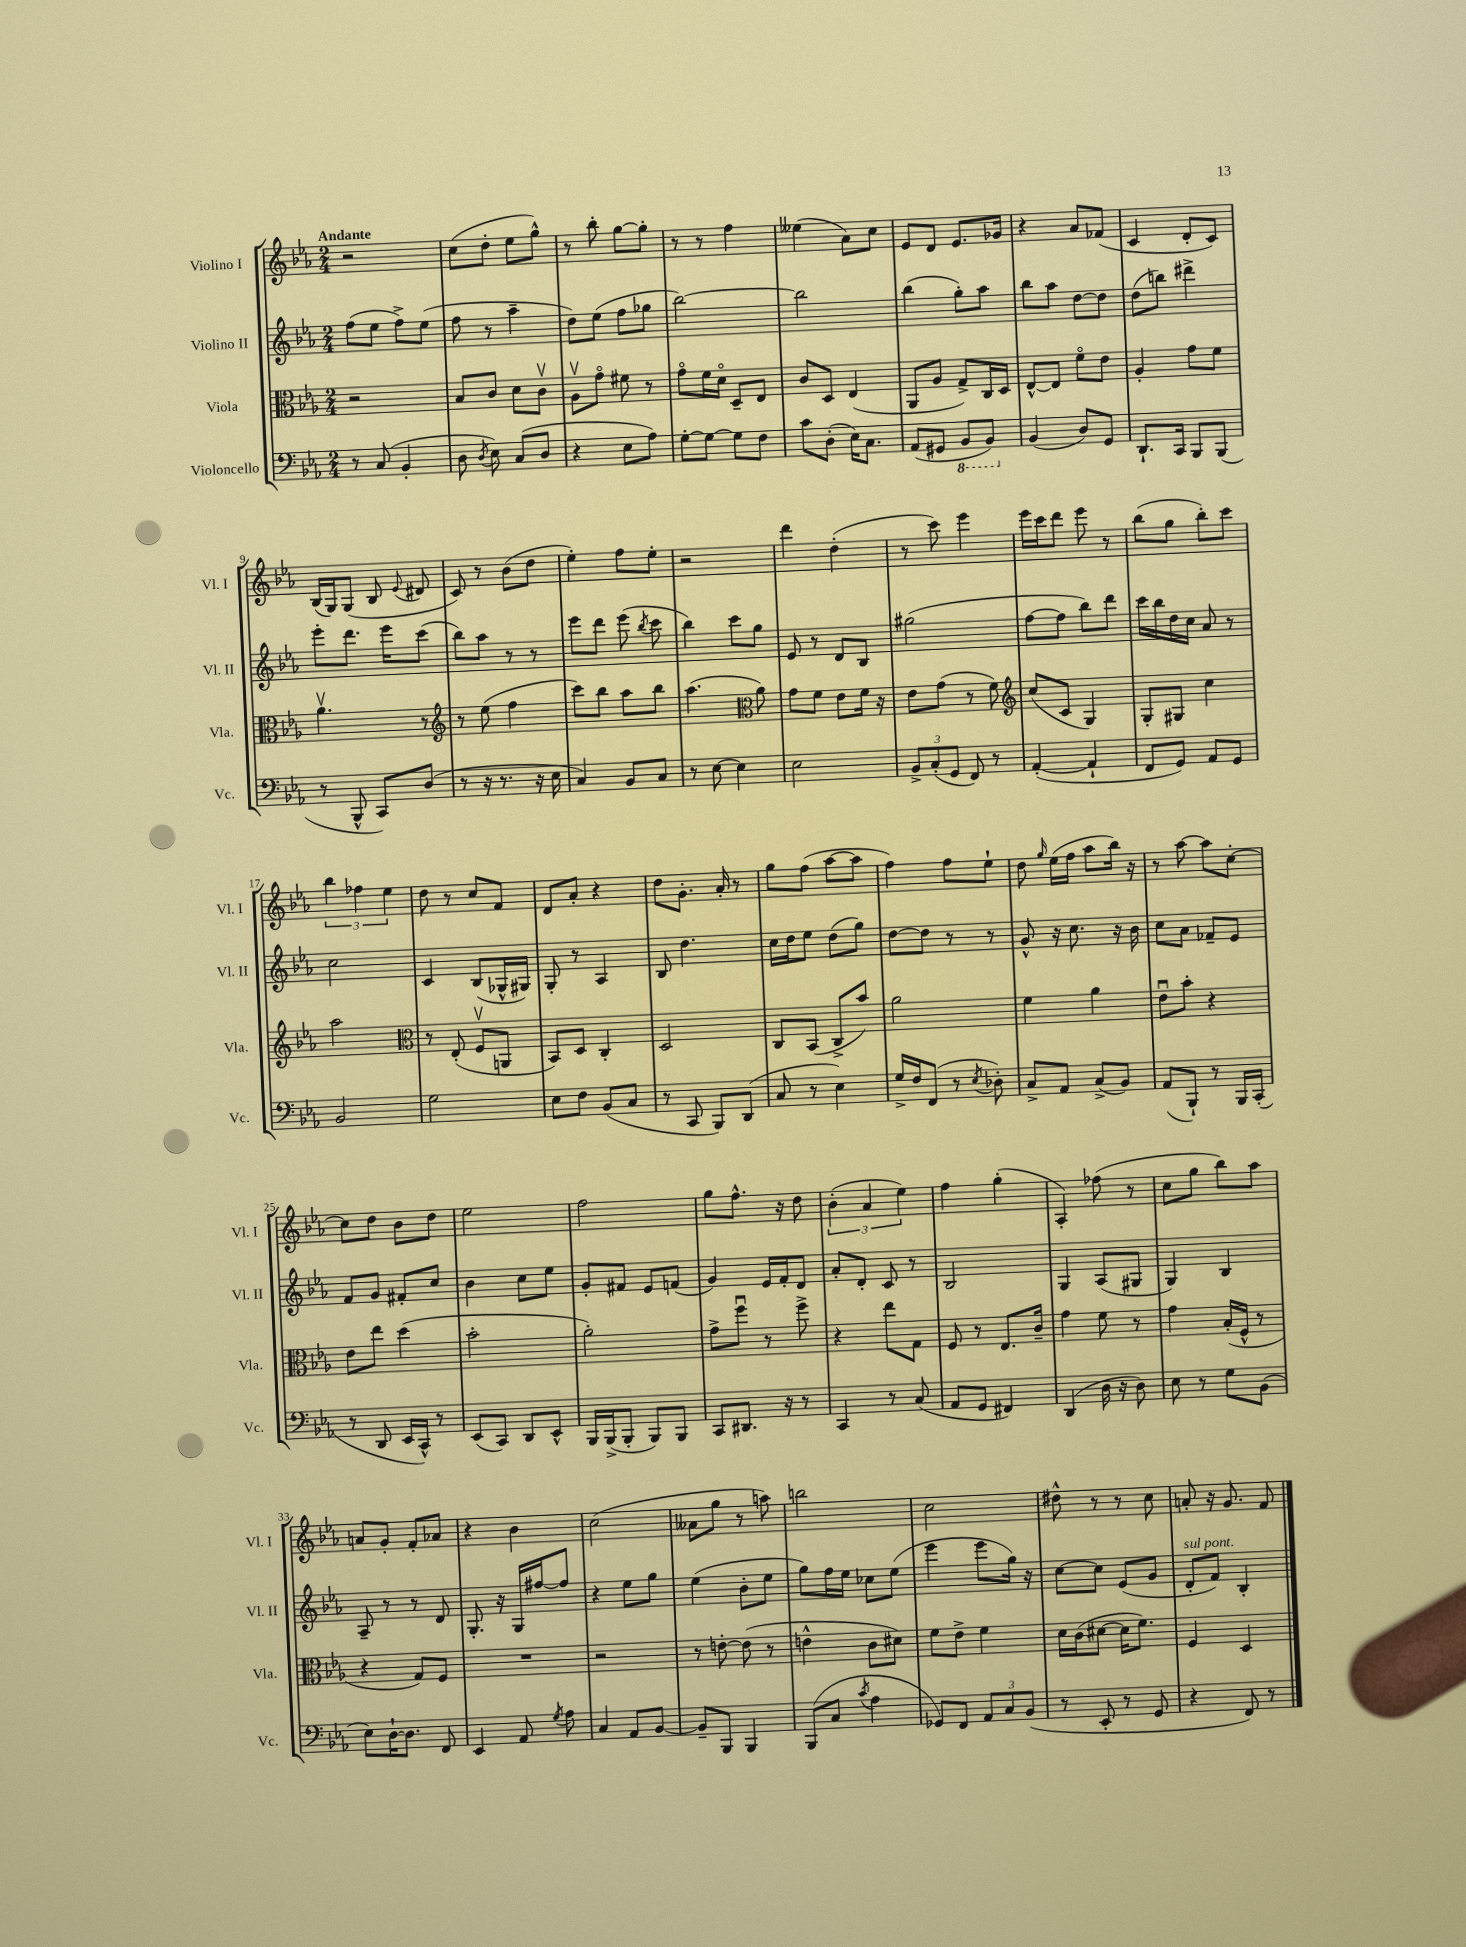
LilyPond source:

<<
\new StaffGroup <<
\new Staff = "s0" \with { instrumentName = "Violino I" shortInstrumentName = "Vl. I" } {
    \clef treble \key ees \major \numericTimeSignature \time 2/4 \tempo "Andante"
    \autoBeamOff r2 |
    c''8[( d''8]-. ees''8[ g''8]-^) |
    r8 bes''8-. g''8[~ g''8]-. |
    r8 r8 f''4 |
    eeses''4( aes'8[) c''8] |
    ees'8[ d'8] ees'8.[ ges'16] |
    r4 aes'8[ fes'8]( |
    c'4 d'8[-. c'8]) |
    bes16[( g16) g8]( bes8 \appoggiatura { ees'8 } dis'8 |
    c'8) r8 bes'8[( d''8] |
    ees''4-.) f''8[ ees''8]-. |
    r2 |
    d'''4 d''4-.( |
    r8 c'''8) ees'''4 |
    ees'''16[ c'''16 d'''8] ees'''8 r8 |
    bes''8[( g''8] bes''8[-.) c'''8] |
    \tuplet 3/2 { bes''4 fes''4 ees''4 } |
    d''8 r8 c''8[ f'8] |
    d'8[ aes'8]-. r4 |
    d''8[ g'8.]-. aes'16-. r8 |
    g''8[ f''8]( aes''8[~ aes''8] |
    f''4) f''8[ ees''8]-! |
    d''8 \grace { g''16 } ees''16[( f''16] aes''8[ bes''16]) r16 |
    r8 aes''8~ aes''8[ c''8]~-. |
    c''8[ d''8] bes'8[ d''8] |
    ees''2 |
    f''2 |
    g''8[ f''8.]-^ r16 d''8 |
    \tuplet 3/2 { bes'4-.( aes'4 ees''4) } |
    f''4 g''4-.( |
    aes4-.) fes''8( r8 |
    c''8[ g''8] bes''8[) aes''8] |
    a'8[ g'8]-. f'8[-. aes'8] |
    r4 bes'4 |
    c''2( |
    aeses'8[ g''8] r8 a''8) |
    b''2 |
    c''2 |
    dis''8-^ r8 r8 c''8 |
    a'8-. r16 g'8. f'8 \bar "|." |
}
\new Staff = "s1" \with { instrumentName = "Violino II" shortInstrumentName = "Vl. II" } {
    \clef treble \key ees \major \numericTimeSignature \time 2/4
    \autoBeamOff f''8[( ees''8] f''8[->) ees''8]( |
    f''8 r8 aes''4-- |
    d''8[) ees''8]( f''8[ ges''8] |
    bes''2~) |
    bes''2 |
    bes''4( g''8[-.) aes''8] |
    bes''8[ aes''8] d''8[~ d''8] |
    d''8[( b''8]) dis'''4-> |
    ees'''8[-. d'''8.] ees'''16[ c'''8]( |
    bes''8[) aes''8] r8 r8 |
    ees'''8[ d'''8] ees'''8( \acciaccatura { bes''8 } c'''8 |
    bes''4) c'''8[ g''8] |
    ees'8 r8 d'8[ bes8] |
    gis''2( |
    f''8[~ f''8] bes''8[) d'''8] |
    c'''16[ bes''16 d''16 c''16] aes'8 r8 |
    c''2 |
    c'4 bes8[( ges16-^ gis16]) |
    g8-. r8 aes4 |
    bes8 d''4. |
    c''16[ d''16 ees''8] d''8[( g''8]) |
    d''8[~ d''8] r8 r8 |
    g'8-^ r16 c''8. r16 bes'16 |
    c''8[ aes'8] fes'8[-- ees'8] |
    f'8[ g'8] fis'8[-. c''8] |
    bes'4 c''8[ ees''8] |
    g'8[-. fis'8] ees'8[ f'8]( |
    g'4) ees'16[ f'16-. d'8] |
    aes'8[-. d'8]-. c'8 r8 |
    bes2 |
    g4 aes8[( gis8] |
    g4) bes4 |
    aes8-- r8 r8 d'8 |
    g8.-. r16 g16[ fis''16~ fis''8] |
    r4 ees''8[ g''8] |
    ees''4( bes'8[-. ees''8] |
    g''8[) f''16 ees''16] ces''8[ ees''8]( |
    ees'''4 ees'''8[ g''16]) r16 |
    c''8[~ c''8] ees'8[( g'8] |
    d'8[-.^\markup { \italic "sul pont." } f'8]) bes4-. \bar "|." |
}
\new Staff = "s2" \with { instrumentName = "Viola" shortInstrumentName = "Vla." } {
    \clef alto \key ees \major \numericTimeSignature \time 2/4
    \autoBeamOff r2 |
    bes8[ c'8] d'8[ c'8]\upbow |
    aes8[\upbow g'8]\flageolet fis'8 r8 |
    g'8[\flageolet f'16 d'16]\flageolet d8[-- ees8] |
    c'8[ d8] ees4( |
    aes,8[ aes8] g8[->) c16 d16] |
    ees8[~-^ ees8] f'8[\flageolet ees'8] |
    aes4-. g'8[ f'8] |
    aes'4.\upbow r8 |
    \clef treble r8 ees''8( f''4 |
    c'''8[) bes''8] aes''8[ bes''8] |
    aes''4.( \clef alto aes'8) |
    g'8[ f'8] ees'8[ f'16] r16 |
    ees'8[ g'8]( r8 f'8) |
    \clef treble c''8[( c'8] g4) |
    g8[-. gis8] c''4 |
    aes''2 |
    \clef alto r8 ees8-.( f8[\upbow a,8] |
    bes,8[) d8] c4-. |
    d2 |
    c8[ bes,8]( c8[-> bes'8]) |
    aes'2 |
    f'4 aes'4 |
    ees'8[\downbow bes'8]-. r4 |
    ees'8[ ees''8] d''4( |
    bes'2-. |
    aes'2-.) |
    g'8[-> f''8]\downbow r8 f''8-> |
    r4 ees''8[ g8] |
    f8 r8 ees8.[ c'16]-- |
    g'4 f'8 r8 |
    g'4 bes16[-.( f16]-^ r8 |
    r4 g8[) f8] |
    R2 |
    r2 |
    r8 e'8~-. e'8( r8 |
    e'4-^ c'8[ dis'8]) |
    f'8[ ees'8]-> f'4 |
    d'16[ c'16( dis'8]~ dis'16[ f'8.]) |
    f4 d4 \bar "|." |
}
\new Staff = "s3" \with { instrumentName = "Violoncello" shortInstrumentName = "Vc." } {
    \clef bass \key ees \major \numericTimeSignature \time 2/4
    \autoBeamOff r8 c8( bes,4-. |
    d8 \acciaccatura { d8 } ees8) c8[( d8] |
    r4 ees8[ aes8]) |
    g8[~-. g8]~ g8[ f8] |
    c'8[ d8]-.( ees16[) c8.] |
    aes,8[( gis,8] \ottava #-1 bes,,8[ bes,,8]) \ottava #0 |
    bes,4( d8[) g,8] |
    d,8.[-! c,16] bes,,8[ bes,,8]( |
    r8 bes,,8-^ c,8[) d8]( |
    r8 r16 r8. r16 ees16 |
    c4) bes,8[ c8] |
    r8 ees8~ ees4 |
    ees2 |
    \tuplet 3/2 { bes,8[-> c8-.( g,8] } f,8) r8 |
    aes,4~-.( aes,4-! |
    f,8[ g,8]) aes,8[ g,8] |
    bes,2 |
    g2 |
    ees8[ f8] bes,8[( c8] |
    r8 c,8 bes,,8[) d,8]( |
    c8 r8 ees4) |
    g16[-> f16 f,8]( r8 \acciaccatura { ees8 } des8-.) |
    c8[-> aes,8] c8[->( bes,8]) |
    aes,8[( bes,,8]-!) r8 bes,,16[ c,16]-.( |
    r8 d,8 ees,16[ c,16]-^) r8 |
    ees,8[( c,8]) d,8[ ees,8]-^ |
    bes,,16[ bes,,16->( bes,,8]-. bes,,8[) bes,,8] |
    c,8[ dis,8.] r16 r8 |
    c,4 r8 c8( |
    aes,8[ g,8] fis,4) |
    d,4( d16 r16 d8) |
    ees8 r8 g8[ bes,8]( |
    ees8[) d16~-! d8.] f,8 |
    ees,4 aes,8 \acciaccatura { g8 } aes8 |
    c4 aes,8[ bes,8]~ |
    bes,8[-- bes,,8] bes,,4 |
    bes,,8[( c8] \acciaccatura { c'8 } aes4 |
    ges,8[) f,8] \tuplet 3/2 { aes,8[ c8 bes,8]( } |
    r8 ees,8-. r8 g,8 |
    r4 f,8) r8 \bar "|." |
}
>>
>>
